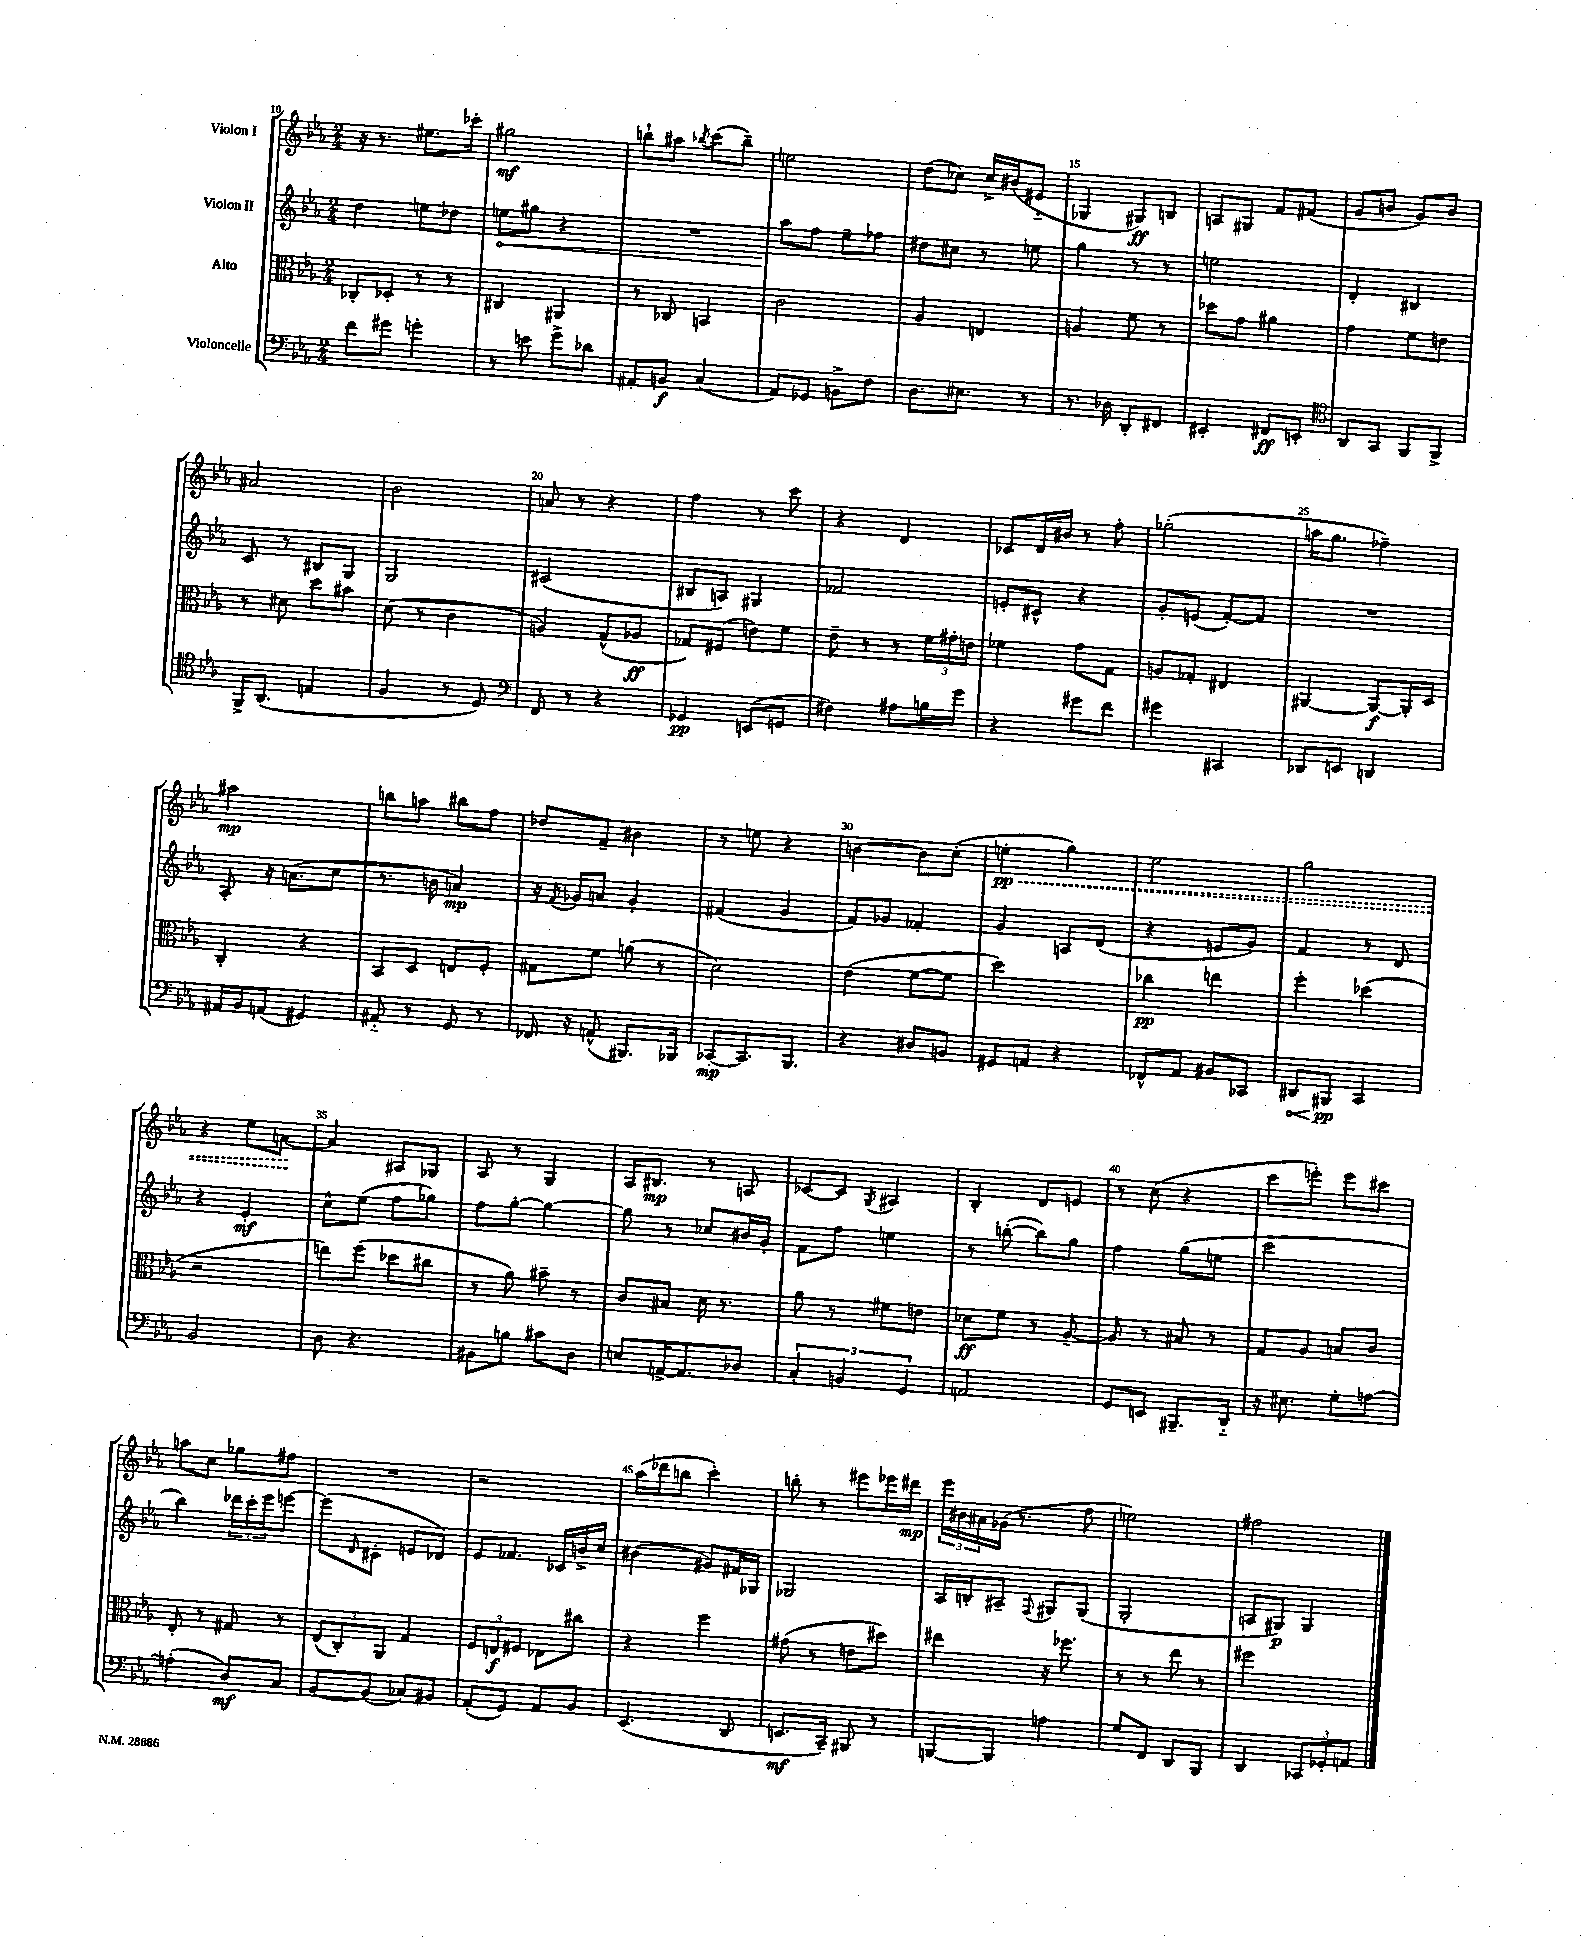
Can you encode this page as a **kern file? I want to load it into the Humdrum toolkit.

**kern	**kern	**kern	**kern
*staff4	*staff3	*staff2	*staff1
*clefF4	*clefC3	*clefG2	*clefG2
*k[b-e-a-]	*k[b-e-a-]	*k[b-e-a-]	*k[b-e-a-]
*M2/4	*M2/4	*M2/4	*M2/4
8f	8C-'	4dd	16r
.	.	.	8.r
8g#	8D-'	.	.
4g'	8r	8ee	8.ee#
.	8r	8dd-	.
.	.	.	16ccc-'
=	=	=	=
8r	4C#	8ee	2gg#
8e	.	8gg#	.
8g^	4AA#	4r	.
8d-	.	.	.
=	=	=	=
8AA#'	8r	2r	8bb`
8BB	8C-	.	8aa#
.	.	.	8qbb-
(4C	4BB	.	(8ccc
.	.	.	8bb-~)
=	=	=	=
8AA-)	2c	8aa-	2ee
8GG-	.	8ff	.
8BB^	.	8ee-~	.
8F	.	8ff-	.
=	=	=	=
8.D	4A-	8dd#	(8dd
.	.	8cc#	8cc-)
8.E#	.	.	.
.	4E	8r	16cc-^
.	.	.	(16b#
8r	.	8ee	8e#'~
=	=	=	=
8.r	4A	4gg	4G-
16D-	.	.	.
8DD'	8f	8r	8G#)
8FF#	8r	8r	8B
=	=	=	=
4EE#'	8dd-	2ee	8A
.	8g	.	8G#
8FF#	4a#	.	8f
8EE'	.	.	(8f#
=	=	=	=
*clefC4	*	*	*
8AA-	4g	4d'	8g
8GG	.	.	8b
8FF	8f	4B#	8g)
8FF^	8e	.	8b
=	=	=	=
16FF^	8r	8c	2a#
(8.AA-	.	.	.
.	8d#	8r	.
4E	8dd	8B#	.
.	8b#	8G	.
=	=	=	=
4F	(8d	2G	2b-
.	8r	.	.
8r	4c	.	.
8D)	.	.	.
=	=	=	=
*clefF4	*	*	*
8FF	4A)	(2c#	8a
8r	.	.	8r
4r	(8G^^	.	4r
.	8A-	.	.
=	=	=	=
4GG-	8G-)	8B#	4ff
.	(8F#	8A)	.
(8EE	8e)	4G#	8r
8GG	8f	.	8ccc
=	=	=	=
4F#)	8e-~	2f-	4r
.	8r	.	.
8A#	8r	.	4d
16B	24f	.	.
.	24g#'	.	.
16g	.	.	.
.	24e	.	.
=	=	=	=
4r	4f-	8e'	8c-
.	.	8c#^^	16d
.	.	.	16b#
8g#	8g	4r	8r
8f	8G	.	8ff'
=	=	=	=
4g#	8A	8g'	(2gg-'
.	8G-'	(8e	.
4CC#	4E#	[8f')	.
.	.	8f]	.
=	=	=	=
8DD-	[4AA#	2r	16aa
.	.	.	8.gg
8EE	.	.	.
4DD	8AA#_	.	4ff-~)
.	16AA#']	.	.
.	16D	.	.
=	=	=	=
16AA#	4C'	8A-'	2aa#
16BB-	.	.	.
(8AA	.	16r	.
.	.	(8.a	.
4GG#)	4r	.	.
.	.	8cc	.
=	=	=	=
8AA#'~	8BB-	8.r	8bb
8r	8D	.	8aa
.	.	16b	.
8GG	8E	4a)	8bb#
8r	8F'	.	8ff
=	=	=	=
16FF-	8G#	16r	8dd-
.	.	8qf	.
16r	.	16g-	.
(8AA^^	8f	8a	8f~
8.BBB#)	(8a	4g-'	4b#
.	8r	.	.
16BBB-	.	.	.
=	=	=	=
[8CC-'	2d)	(4f#	8r
8.CC-]	.	.	8ee
.	.	4g	4r
8.BBB-	.	.	.
=	=	=	=
4r	(4e-	8f)	[4b
.	.	8g-	.
8D#	[8f	4f-'	8b]
8BB	8f]	.	(8cc'
=	=	=	=
8GG#	2dd)	4g	4ee'
8AA	.	.	.
4r	.	8A	4gg)
.	.	(8d	.
=	=	=	=
8FF-^^	4cc-	4r	2ee-
8AA-	.	.	.
8BB#	4ee	8e	.
8CC-	.	8g)	.
=	=	=	=
8DD#	4ff'	4f	2gg
8BBB#	.	.	.
4CC	(4dd-	8r	.
.	.	8d	.
=	=	=	=
2BB-	2r	4r	4r
.	.	4e-'	8ee-
.	.	.	[8a
=	=	=	=
8D	8ee)	8cc^^	4a]
4.r	(8ff	(8ee-	.
.	8dd-	8ff	8A#
.	8cc#	8gg-)	8G-
=	=	=	=
8BB#	8r	8ff	8A-
8B	8a-)	[8gg'	8r
8c#	8b#~	4gg_	4G
8D	8r	.	.
=	=	=	=
8E	8c	8gg]	16A-
.	.	.	8.B#
[16AA^	8B#	8r	.
8.AA]	.	.	.
.	16d	8cc-	8r
.	8.r	.	.
8D-	.	16b#	8A
.	.	16g'	.
=	=	=	=
6C'	8a-	8f	[8c-
.	8r	8ff	8c-]
6BB	.	.	.
.	.	.	8qG
.	8f#	4ee	4A#
6GG	.	.	.
.	8e	.	.
=	=	=	=
2AA	8d-	8r	4B-'
.	8f	([8bb'	.
.	8r	8bb])	8d
.	[8A-~	8gg	8e
=	=	=	=
8GG	8A-]	4ff	8r
8EE	8r	.	(8cc
8.BBB#~	8B#	(8gg	4r
.	8r	8ee	.
16DD'~	.	.	.
=	=	=	=
16r	8G	2ccc	8ccc
8.E#	.	.	.
.	8A-	.	8eee')
8G'	8B	.	8eee
[8A	8c	.	8ccc#
=	=	=	=
(4A']	8E-'	4bb-)	8aa
.	8r	.	8cc
8D)	8G#	24ddd-	8gg-
.	.	24ccc'	.
.	.	24eee-	.
8C	8r	[8eee	8ff#
=	=	=	=
[8BB-	(12E-	(8eee]	2r
.	12C')	.	.
.	.	16qqd	.
(8BB-]	.	8c#'	.
.	12AA-	.	.
8C-)	4G	8e	.
8BB#	.	8d-)	.
=	=	=	=
(8AA-'	12F	8e-	2r
.	12E	.	.
8GG)	.	8.f-	.
.	12F#	.	.
8AA-	8E-	.	.
.	.	16c-	.
8BB-	8cc#	16b^	.
.	.	16cc	.
=	=	=	=
(4.EE-	4r	(4b#	(16aa-
.	.	.	16ddd-
.	.	.	8bb
.	4ff	8g#)	4ccc')
8DD	.	16f#	.
.	.	16G-	.
=	=	=	=
8.EE	(8g#	2G-	8bb'
.	8r	.	8r
16CC~)	.	.	.
8BBB#	8e	.	8eee#
8r	8dd#)	.	16eee-
.	.	.	16ddd#
=	=	=	=
[8BBB	4ee#	16A-	24eee-
.	.	.	24b#
.	.	16B'	.
.	.	.	24a#
8BBB]	.	8A#~	(16g-
.	.	.	8.r
.	.	8qqF	.
4A	16r	8G#	.
.	8.ff-	.	.
.	.	(8G#	8ff
=	=	=	=
8G	8r	2G'	2ee)
8FF	8r	.	.
8DD	8ee-	.	.
8BBB-	8r	.	.
=	=	=	=
4DD	2ff#	8A	2ff#
.	.	8G#)	.
12CC-	.	4G#	.
12GG-'	.	.	.
12AA	.	.	.
==	==	==	==
*-	*-	*-	*-
